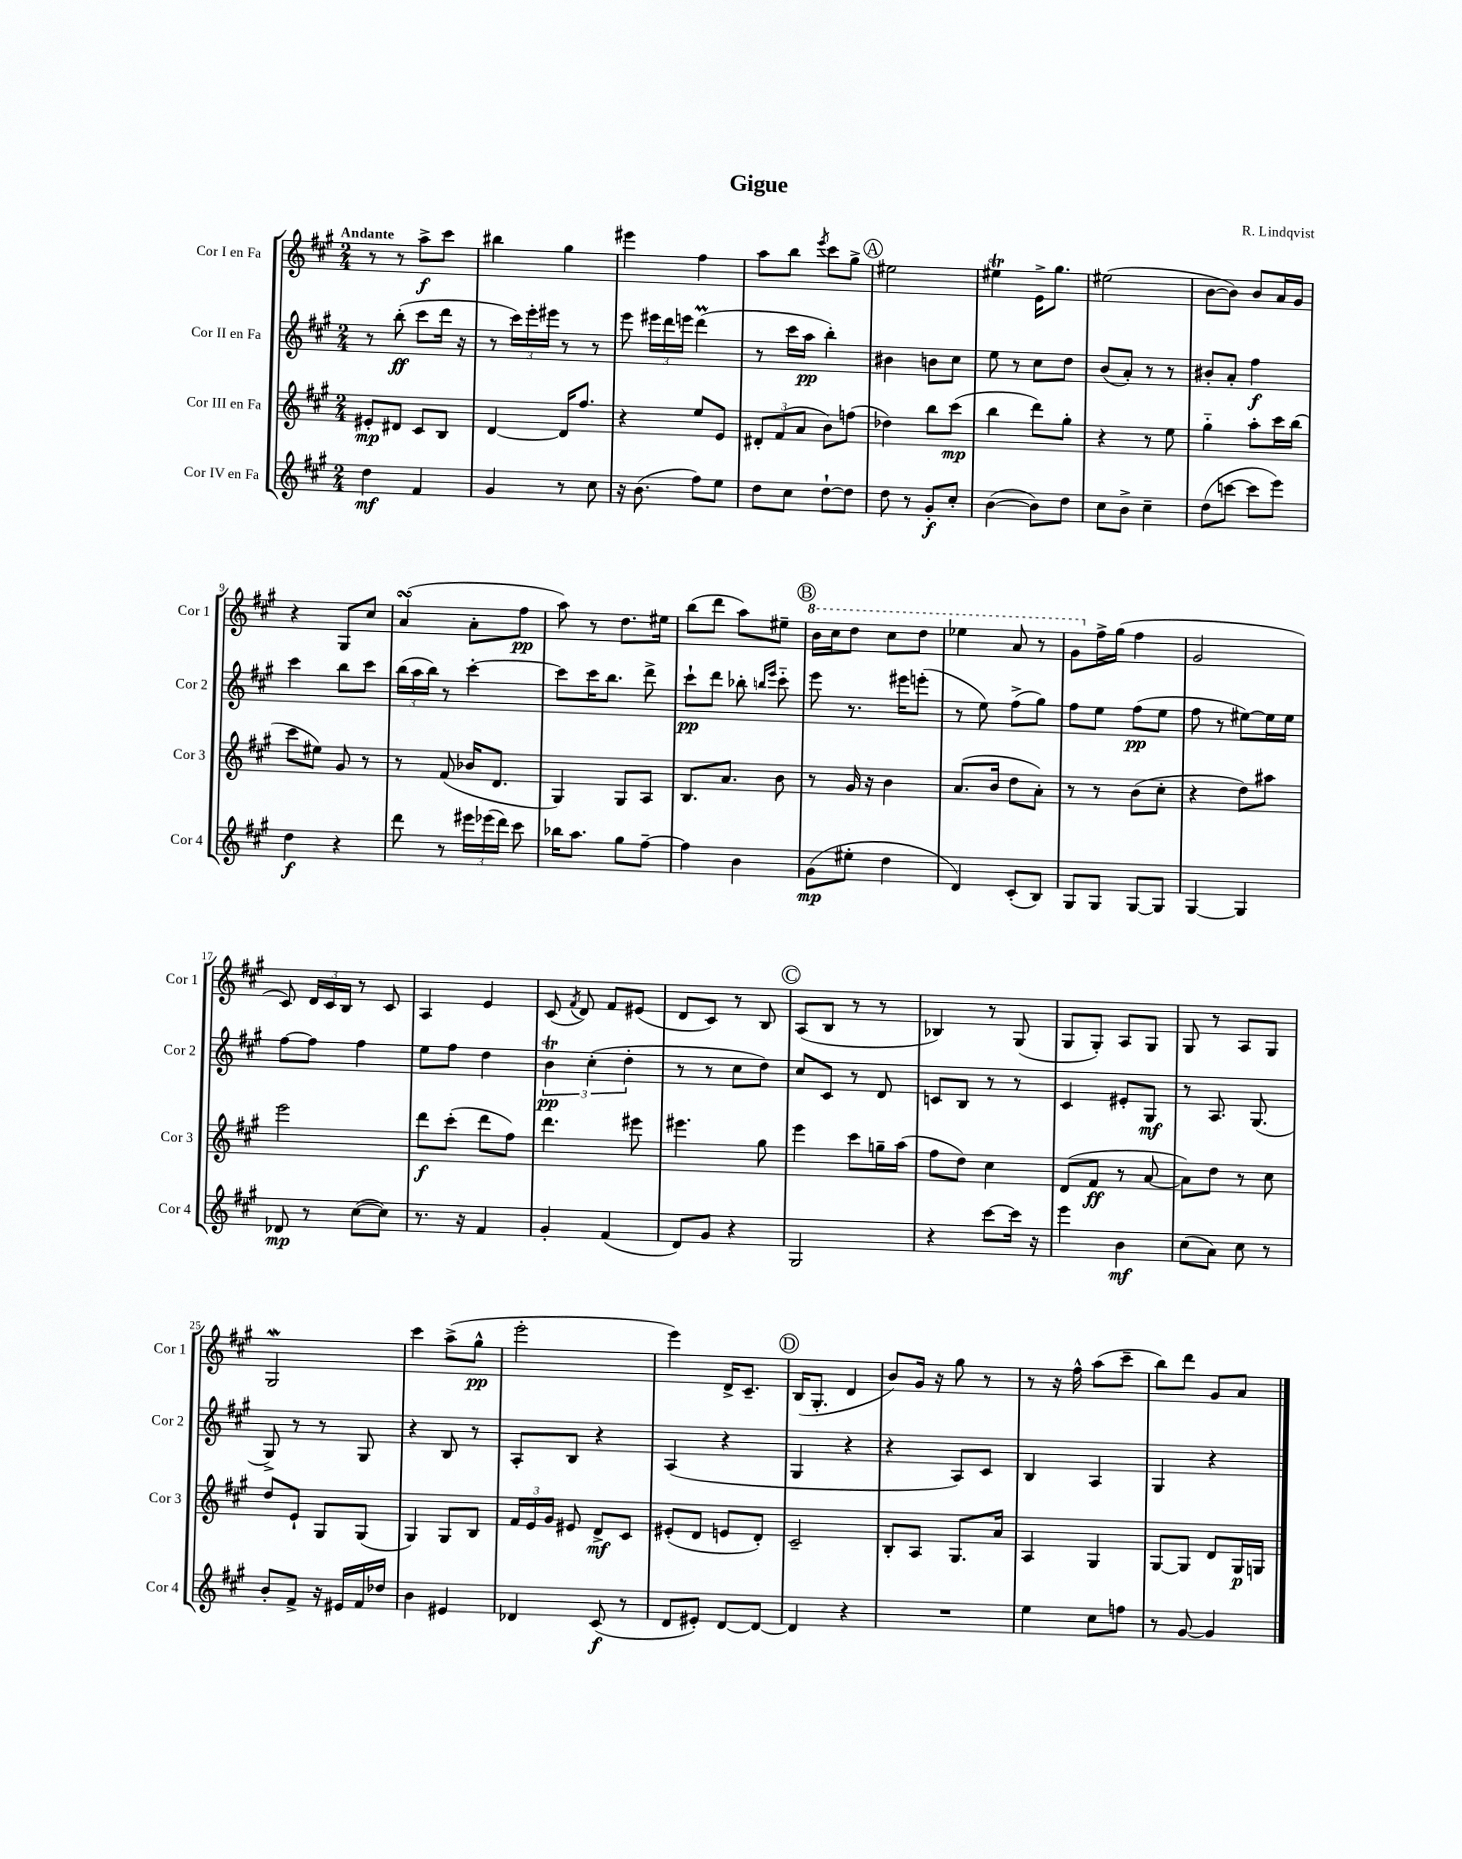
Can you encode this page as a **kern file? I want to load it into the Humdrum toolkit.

**kern	**kern	**kern	**kern
*staff4	*staff3	*staff2	*staff1
*clefG2	*clefG2	*clefG2	*clefG2
*k[f#c#g#]	*k[f#c#g#]	*k[f#c#g#]	*k[f#c#g#]
*M2/4	*M2/4	*M2/4	*M2/4
4dd\	8e#'/L	8r	8r
.	8d#/J	(8bb'\	8r
4f#/	8c#/L	8ccc#\L	8aa^\L
.	8B/J	16ddd\Jk	8ccc#\J
.	.	16r	.
=	=	=	=
4g#/	[4d/	8r	4bb#\
.	.	24ccc#\LL)	.
.	.	24eee'\	.
.	.	24eee#\JJ	.
8r	16d/]LK	8r	4gg#\
.	8.ff#/J	.	.
8cc#\	.	8r	.
=	=	=	=
16r	4r	8eee\	4eee#\
(8.b\	.	.	.
.	.	24eee#\LL	.
.	.	24ddd\	.
.	.	24eee\JJ	.
8ff#\L)	8ee/L	(4ddd\	4ff#\
8ee\J	8e/J	.	.
=	=	=	=
8dd\L	12d#'/L	8r	8aa\L
.	(12f#/	.	.
8cc#\J	.	16ccc#\LL	8bb\J
.	12a/J	.	.
.	.	16aa\JJ	.
.	.	.	8qeee/
[8dd`\L	8b\L)	4bb'\)	8ccc#\L
8dd\]J	(8ff\J	.	8gg#^\J
=	=	=	=
8dd\	4dd-\)	4b#\	2ee#\
8r	.	.	.
8g#'/L	8bb\L	8b\L	.
8cc#'/J	(8ccc#\J	8cc#\J	.
=	=	=	=
([4b\	4bb\	8ee\	4ee#\
.	.	8r	.
8b\]L)	8ddd\L)	8cc#\L	16e^\LK
.	.	.	8.gg#\J
8dd\J	8gg#'\J	8dd\J	.
=	=	=	=
8cc#\L	4r	(8b/L	(2ee#\
8b^\J	.	8a'/J)	.
4cc#~\	8r	8r	.
.	8ee\	8r	.
=	=	=	=
(8dd\L	4gg#'~\	8b#'/L	[8b\L
[8ccc\J	.	8a'/J	8b\]J)
8ccc\]L	8aa'\L	4ff#\	8b/L
8eee\J)	16ccc#\L	.	16a/L
.	(16bb\JJ	.	16g#/JJ
=	=	=	=
4dd\	8ccc#\L	4ccc#\	4r
.	8ee#\J)	.	.
4r	8g#/	8bb\L	8G#/L
.	8r	8ccc#\J	8cc#/J
=	=	=	=
8ddd\	8r	(24bb\LL	(4a/
.	.	24aa\	.
.	.	24bb\JJ)	.
8r	(8f#/	8r	.
24eee#\LL	16b-/LK	[4ccc#'\	8a'\L
(24eee-\	.	.	.
.	8.d/J	.	.
24ddd\JJ)	.	.	.
8ccc#\	.	.	8ff#\J
=	=	=	=
16bb-\LK	4G#/)	8ccc#\]L	8aa\)
8.aa\J	.	.	.
.	.	16ccc#\K	8r
.	.	8.bb\J	.
8gg#\L	8G#/L	.	8.dd\L
[8ff#~\J	8A/J	8ddd^\	.
.	.	.	16ee#\Jk
=	=	=	=
4ff#\]	8.B/L	8ccc#`\L	(8bb\L
.	.	8ddd\J	8ddd\J
.	8.a/J	.	.
4b\	.	8bb-'\	8aa\L)
.	.	16qqbb/LL	.
.	.	16qqeee/JJ	.
.	8b\	8ccc#'~\	8ee#~\J
=	=	=	=
(8g#\L	8r	8eee\	16bb\LL
.	.	.	16ccc#\J
8ee#'\J	16g#/	8.r	8ddd\J
.	16r	.	.
4dd\	4b\	.	8ccc#\L
.	.	16eee#\LK	.
.	.	(8eee'\J	8ddd\J
=	=	=	=
4d/)	(8.a/L	8r	4eee-\
.	.	8ee\)	.
.	16b/Jk	.	.
(8c#'/L	8dd\L	(8ff#^\L	8aa/
8B/J)	8a'\J)	8gg#\J)	8r
=	=	=	=
8G#/L	8r	8ff#\L	8gg#\L
8G#/J	8r	8ee\J	16ff#^\L
.	.	.	(16gg#\JJ
[8G#/L	(8b\L	(8ff#\L	4ff#\
8G#/]J	8cc#'\J	8ee\J	.
=	=	=	=
[4G#/	4r	8ff#\	2g#/
.	.	8r	.
4G#/]	8dd\L)	[8ee#\L)	.
.	8aa#\J	16ee#\]L	.
.	.	16ee#\JJ	.
=	=	=	=
8d-/	2eee\	[8ff#\L	8c#/)
8r	.	8ff#\]J	24d/LL
.	.	.	24c#/
.	.	.	24B/JJ
([8cc#\L	.	4ff#\	8r
8cc#\]J)	.	.	8c#/
=	=	=	=
8.r	8ddd\L	8ee\L	4A/
.	(8ccc#'\J	8ff#\J	.
16r	.	.	.
4f#/	8ddd\L	4dd\	4e/
.	8ff#\J)	.	.
=	=	=	=
4g#'/	4.ddd\	6b\	(8c#/
.	.	.	8qf#/
.	.	.	8d/)
.	.	(6cc#'\	.
(4f#/	.	.	8f#/L
.	.	6dd'\	.
.	8eee#\	.	(8e#/J
=	=	=	=
8d/L)	4.eee#\	8r	8d/L
8g#/J	.	8r	8c#/J)
4r	.	8cc#\L	8r
.	8gg#\	8dd\J)	8B/
=	=	=	=
2G#/	4eee\	8cc#/L	(8A/L
.	.	8c#/J	8B/J
.	8ccc#\L	8r	8r
.	16gg~\L	8d/	8r
.	(16aa\JJ	.	.
=	=	=	=
4r	8ff#\L	8c/L	4B-/)
.	8dd\J)	8B/J	.
[8ccc#\L	4cc#\	8r	8r
16ccc#\]Jk	.	8r	(8G#/
16r	.	.	.
=	=	=	=
4eee\	(8d/L	4c#/	8G#/L
.	8f#/J	.	8G#'/J)
4b\	8r	8e#'/L	8A/L
.	[8a/	8G#/J	8G#/J
=	=	=	=
(8cc#\L	8a\]L)	8r	8G#/
8a\J)	8dd\J	8.A/	8r
8cc#\	8r	.	8A/L
.	.	(8.G#/	.
8r	8cc#\	.	8G#/J
=	=	=	=
8b'/L	8dd/L	8G#^/)	2G#/
8f#^/J	8e`/J	8r	.
16r	8G#/L	8r	.
16e#/LL	.	.	.
16f#/	(8G#/J	8G#/	.
16dd-/JJ	.	.	.
=	=	=	=
4b\	4G#/)	4r	4ccc#\
4e#/	8G#/L	8B/	(8aa^\L
.	8B/J	8r	8gg#^^\J
=	=	=	=
4d-/	24f#/LL	8A'/L	2eee'\
.	24e/	.	.
.	24g#/JJ	.	.
.	8e#/	8B/J	.
(8c#/	8d^/L	4r	.
8r	8c#/J	.	.
=	=	=	=
8d/L	(8e#'/L	(4A/	4eee\)
8e#'/J)	8d/J	.	.
[8d/L	8e/L	4r	16d^/LK
.	.	.	8.c#~/J
8d/_J	8d'/J)	.	.
=	=	=	=
4d/]	2c#~/	4G#/	(16B/LK
.	.	.	8.G#'/J
4r	.	4r	4d/
=	=	=	=
2r	8B'/L	4r	8b/L)
.	8A/J	.	16g#/Jk
.	.	.	16r
.	8.G#/L	8A/L)	8gg#\
.	.	8c#/J	8r
.	16a/Jk	.	.
=	=	=	=
4ee\	4A/	4B/	8r
.	.	.	16r
.	.	.	16ff#^^\
8cc#\L	4G#/	4A/	(8aa\L
8ff\J	.	.	8ccc#~\J
=	=	=	=
8r	[8G#/L	4G#/	8bb\L)
[8g#/	8G#/]J	.	8ddd\J
4g#/]	8d/L	4r	8g#/L
.	16G#/L	.	8a/J
.	16G/JJ	.	.
==	==	==	==
*-	*-	*-	*-
